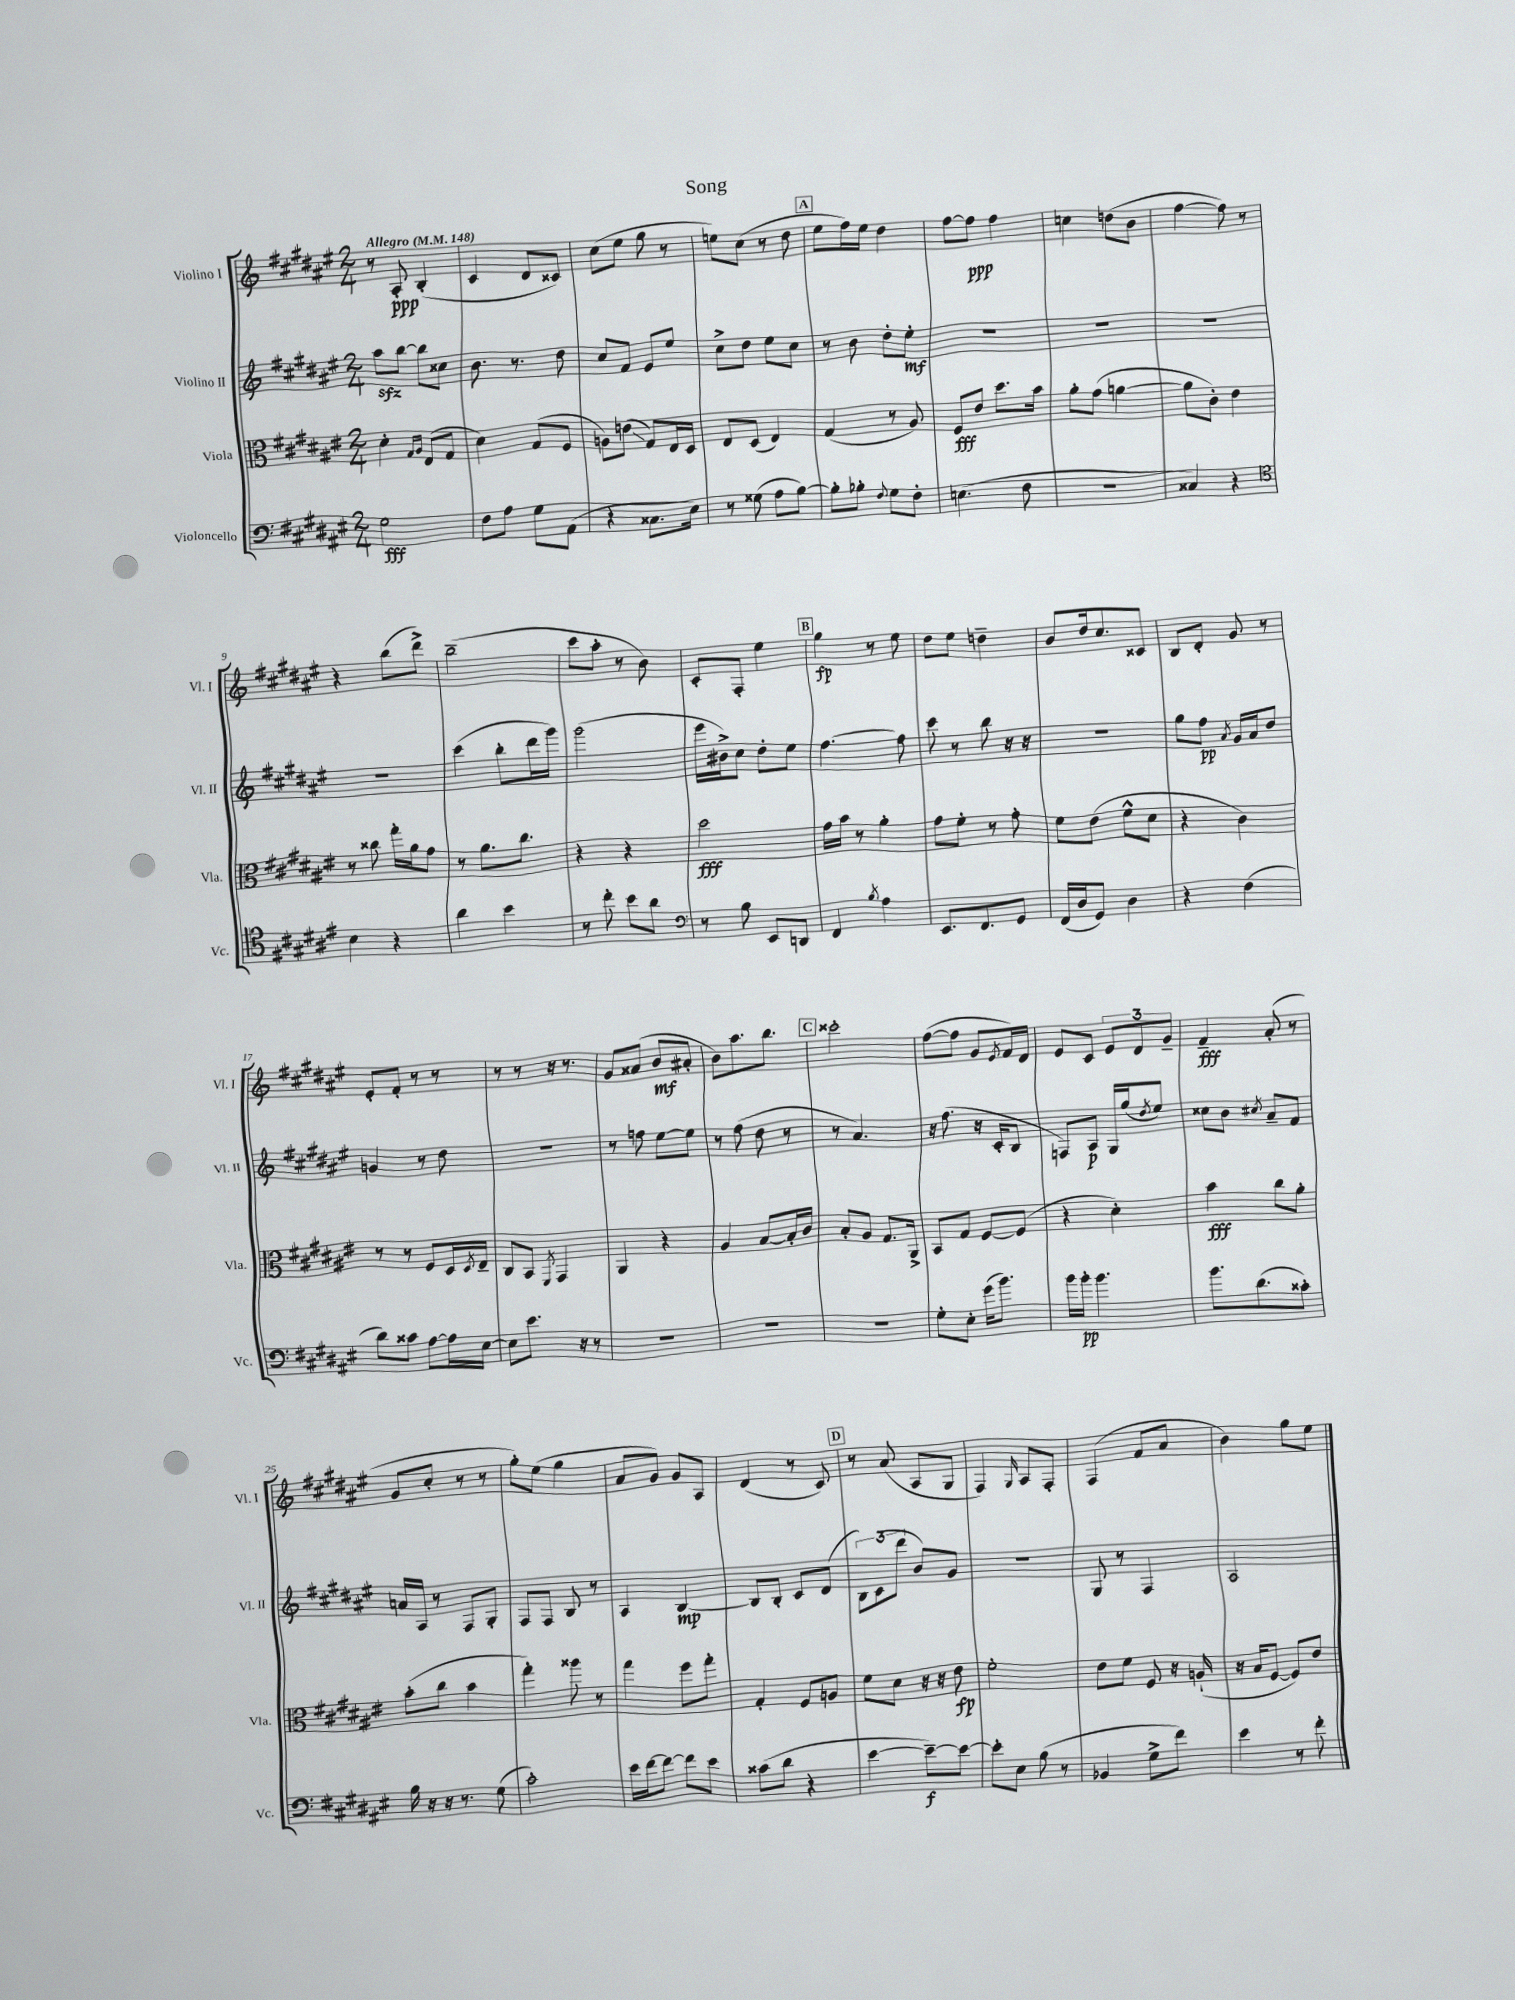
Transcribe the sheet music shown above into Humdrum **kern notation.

**kern	**kern	**kern	**kern
*staff4	*staff3	*staff2	*staff1
*clefF4	*clefC3	*clefG2	*clefG2
*k[f#c#g#d#a#e#]	*k[f#c#g#d#a#e#]	*k[f#c#g#d#a#e#]	*k[f#c#g#d#a#e#]
*M2/4	*M2/4	*M2/4	*M2/4
*MM148	*MM148	*MM148	*MM148
2G#\	4d#'\	8aa#\L	8r
.	.	[8bb\J	8A#'/
.	16qqG#/LL	.	.
.	16qqA#/JJ	.	.
.	(8E#/L	8bb\]L	(4B'/
.	8G#/J	8cc##\J	.
=	=	=	=
8F#\L	4d#\)	8.b\	4c#/
8A#\J	.	.	.
.	.	8.r	.
8G#\L	(8G#/L	.	8d#/L
(8AA#\J	8F#/J	8dd#\	8c##/J)
=	=	=	=
4r	8A\L)	8cc#/L	(8cc#\L
.	(8e\J	8f#/J	8ee#\J
8.C##\L	8G#/L)	8e#/L	8gg#\
.	16E#/L	8ee#/J	8r
16E#\Jk)	16D#/JJ	.	.
=	=	=	=
8r	8E#/L	8cc#^\L	8ee\L)
(8G##\	(8D#/J	8dd#\J	(8cc#\J
8A#\L	4E#/)	8ee#\L	8r
[8B\J)	.	8cc#\J	8dd#\
=	=	=	=
8B'\]L	(4G#/	8r	8ee#\L
8B-'\J	.	8b\	16ff#\L)
.	.	.	16ee#\JJ
8qqF#/	.	.	.
8G#\L	8r	8dd#'\L	4dd#\
8F#'\J	8A#/)	8ee#'\J	.
=	=	=	=
(4.E\	8F#/L	2r	[8ff#\L
.	8e#/J	.	8ff#\]J
.	8.dd#\L	.	4ff#\
8F#\	.	.	.
.	16b\Jk	.	.
=	=	=	=
2r	8a#'\L	2r	4cc\
.	(8g#\J	.	.
.	[4a\	.	(8dd\L
.	.	.	8b\J
=	=	=	=
4C##/)	8a\]L	2r	[4ff#\
.	8c#'\J)	.	.
4r	4e#\	.	8ff#\])
.	.	.	8r
=	=	=	=
*clefC4	*	*	*
4B\	8r	2r	4r
.	8cc##\	.	.
4r	16gg#'\LL	.	(8bb\L
.	16a#\J	.	.
.	8g#\J	.	8ddd#^\J)
=	=	=	=
4a#\	8r	(4ccc#\	(2bb~\
.	8.a#\L	.	.
4b\	.	8bb'\L	.
.	8.cc#\J	.	.
.	.	16ddd#\L	.
.	.	16ggg#\JJ)	.
=	=	=	=
8r	4r	(2ggg#\	8ccc#\L
8cc#'\	.	.	8aa#'\J
8b\L	4r	.	8r
8a#\J	.	.	8b\)
=	=	=	=
*clefF4	*	*	*
8r	2dd#\	16eee#\LL	8c#'/L
.	.	16b#^\J)	.
8B\	.	8cc#\J	8F#'/J
8EE#/L	.	8dd#'\L	4ee#\
8DD/J	.	8ee#\J	.
=	=	=	=
4FF#/	16g#\LL	[4.ff#\	4gg#\
.	16b\JJ	.	.
.	8r	.	.
8qB/	.	.	.
4A#\	4a#'\	.	8r
.	.	8ff#\]	8ee#\
=	=	=	=
8.EE#/L	8g#\L	8ccc#\	8dd#\L
.	8f#'\J	8r	8ee#\J
8.FF#/	.	.	.
.	8r	8bb\	4dd~\
8GG#/J	8g#'\	16r	.
.	.	16r	.
=	=	=	=
(16FF#/LL	8f#\L	2r	8b/L
16D#/J	.	.	.
8GG#/J)	(8e#\J	.	16dd#/k
.	.	.	8.cc#/
4D#\	8f#^^\L	.	.
.	8d#\J	.	8c##/J
=	=	=	=
4r	4r	8gg#\L	8B/L
.	.	8ff#\J	8d#'/J
.	.	8qa#/	.
(4F#\	4c#\)	16g#/LL	8g#/
.	.	16a#/J	.
.	.	8dd#/J	8r
=	=	=	=
8d#\L)	8r	4g/	8e#'/L
8c##\J	8r	.	8f#'/J
[8A#\L	8F#/L	8r	8r
16A#\]L	16D#/L	8dd#\	8r
.	8qD#/	.	.
[16E#\JJ	16E#~/JJ	.	.
=	=	=	=
8E#\]L	8C#/L	2r	8r
8.e#\J	8BB/J	.	8r
.	8qFF#/	.	.
.	4GG#/	.	16r
16r	.	.	8.r
8r	.	.	.
=	=	=	=
2r	4AA#/	8r	8g#/L
.	.	8ff\	(8a##/J
.	4r	[8ee#\L	8b/L
.	.	8ee#\]J	8a#'/J
=	=	=	=
2r	4A#/	8r	8b\L)
.	.	(8ff#\	8.aa#\
.	[8B/L	8dd#\	.
.	.	.	8.bb\J
.	16B'/]L	8r	.
.	16c#/JJ	.	.
=	=	=	=
2r	8B'/L	8r	2ccc##'\
.	8A#/J	4.a#/)	.
.	8.G#/L	.	.
.	16AA#^/Jk	.	.
=	=	=	=
8G#'\L	8BB/L	16r	([8ff#\L
.	.	(8.ff#\	.
8E#'\J	8G#/J	.	8ff#\]J
(16g#\LK	[8F#/L	16r	8g#/L
8.b\J)	.	16c#'/LK	.
.	.	.	8qe#/
.	(8F#/]J	8B/J	16f#/L)
.	.	.	16d#/JJ
=	=	=	=
16b\LL	4r	8F/L)	8e#/L
16b'\JJ	.	.	.
4.b\	.	8A#/J	8c#/J
.	4d#'\)	16G#/LL	12e#/L
.	.	(16gg#/J	.
.	.	.	12d#/
.	.	8qdd#/	.
.	.	8ee#/J)	.
.	.	.	12g#~/J
=	=	=	=
8.b\L	4b\	8cc##\L	4f#~/
.	.	8b\J	.
(8.d#\	.	.	.
.	.	8qcc#/	.
.	8cc#\L	8a#~/L	(8a#'/
8c##'\J)	8a#'\J	8f#/J	8r
=	=	=	=
16B\	(8b'\L	16a/LL	8g#/L
16r	.	16A#/JJ	.
16r	8cc#\J	8r	8cc#'/J
8.r	.	.	.
.	4b\	8F#/L	8r
(8G#\	.	8G#'/J	8r
=	=	=	=
2c#'\)	4gg#'\)	8F#/L	8gg#'\L)
.	.	8F#/J	(8ee#\J
.	8aa##\	8B/	4gg#\
.	8r	8r	.
=	=	=	=
16e#\LL	4gg#\	4A#/	8a#/L
[16f#\J	.	.	.
8f#\_J	.	.	8g#/J)
8f#\]L	8ff#\L	[4B/	8g#/L
8e#\J	8gg#'\J	.	8A#/J
=	=	=	=
(8c##\L	4G#'/	8B/]L	(4d#/
8d#\J	.	8B'/J	.
4r	8F#/L	8c#/L	8r
.	8A/J	(8d#/J	8c#/)
=	=	=	=
[4e#\	8f#\L	12B\L)	8r
.	.	(12c#\	.
.	8d#\J	.	(8a#/
.	.	12ddd#\J	.
8e#~\_L)	16r	8b/L)	8A#/L
.	16r	.	.
8e#\_J	8e#\	8g#/J	8G#/J
=	=	=	=
8e#'\]L	2f#'\	2r	4F#/)
8E#\J	.	.	.
.	.	.	16qqG#/
(8B\	.	.	8A#/L
8r	.	.	8F#'/J
=	=	=	=
4BB-/	8e#\L	8G#/	(4F#/
.	8f#\J	8r	.
8G#^\L	8F#/	4F#/	8f#/L
8f#\J)	16r	.	8a#/J
.	(16A`/	.	.
=	=	=	=
4e#\	16r	2A#/	4b\)
.	16B/LK	.	.
.	[8F#/J	.	.
8r	8F#/]L)	.	8gg#\L
8f#'\	8e#/J	.	8ee#\J
==	==	==	==
*-	*-	*-	*-
